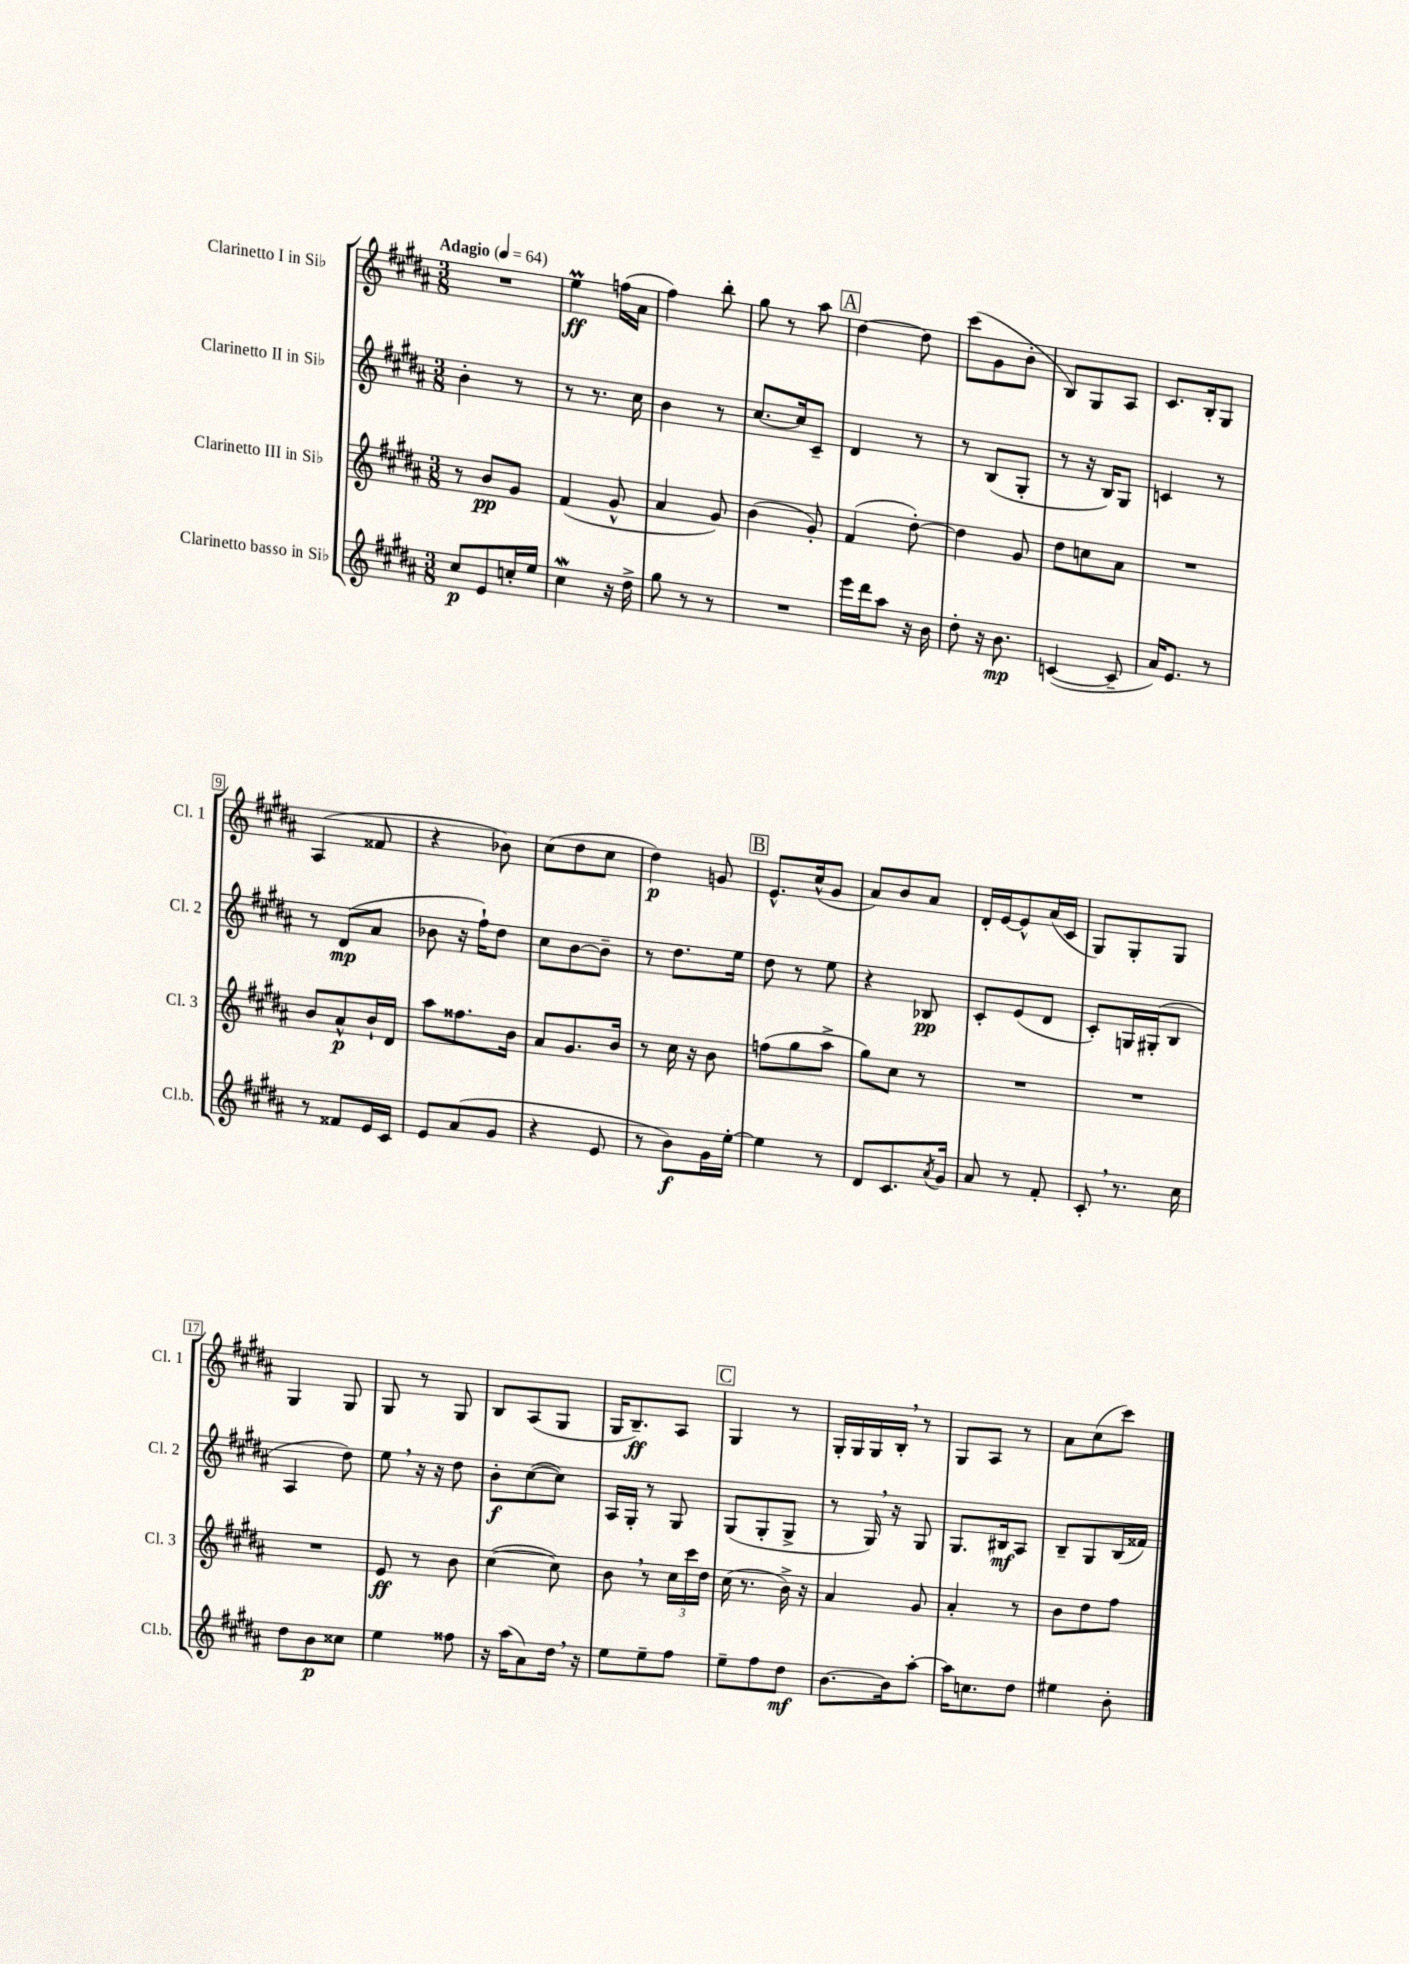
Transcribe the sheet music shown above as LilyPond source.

<<
\new StaffGroup <<
\new Staff = "s0" \with { instrumentName = "Clarinetto I in Sib" shortInstrumentName = "Cl. 1" } {
    \clef treble \key b \major \numericTimeSignature \time 3/8 \tempo "Adagio" 4 = 64
    R4. |
    e''4\prall\ff f''16( ais'16 |
    fis''4) b''8-. |
    gis''8 r8 ais''8 |
    \mark \markup { \box "A" } dis''4~ dis''8 |
    cis'''8( gis'8 b'8-. |
    b8) gis8 ais8 |
    cis'8. b16-. gis8 |
    ais4( fisis'8 |
    r4 bes'8) |
    cis''8( dis''8 cis''8 |
    dis''4\p) g'8 |
    \mark \markup { \box "B" } e'8.-^ cis''16-^( gis'8 |
    ais'8) b'8 ais'8 |
    dis'16-. e'16~ e'8-^ ais'16( cis'16 |
    gis8) gis8-. gis8 |
    gis4 gis8 |
    gis8 r8 gis8 |
    b8 ais8( gis8 |
    gis16 b8.--\ff) ais8 |
    \mark \markup { \box "C" } gis4 r8 |
    gis16-. gis16 gis16 b16-. \breathe r8 |
    gis8 ais8 r8 |
    ais'8 cis''8( cis'''8) \bar "|." |
}
\new Staff = "s1" \with { instrumentName = "Clarinetto II in Sib" shortInstrumentName = "Cl. 2" } {
    \clef treble \key b \major \numericTimeSignature \time 3/8
    b'4-. r8 |
    r8 r8. cis''16 |
    b'4 r8 |
    cis''8.~ cis''16 cis'8-- |
    \mark \markup { \box "A" } dis'4 r8 |
    r8 b8( gis8-. |
    r8 r16 b16) gis8 |
    c'4 r8 |
    r8 dis'8\mp( ais'8 |
    bes'8 r16 fis''16-!) dis''8 |
    cis''8 b'8~ b'8-- |
    r8 dis''8. e''16 |
    \mark \markup { \box "B" } dis''8 r8 e''8 |
    r4 bes8\pp |
    cis'8-. e'8( dis'8 |
    cis'8-.) g16 gis16-.( b8 |
    ais4 dis''8) |
    e''8 \breathe r16 r16 dis''8 |
    b'8-.\f cis''8~( cis''8) |
    ais16 gis16-. r8 gis8 |
    \mark \markup { \box "C" } gis8( gis8-. gis8-> |
    r8 gis16) \breathe r16 gis8 |
    gis8. bis16\mf ais8 |
    b8-- gis8 b16( fisis'16) \bar "|." |
}
\new Staff = "s2" \with { instrumentName = "Clarinetto III in Sib" shortInstrumentName = "Cl. 3" } {
    \clef treble \key b \major \numericTimeSignature \time 3/8
    r8 b'8\pp gis'8 |
    fis'4( gis'8-^ |
    ais'4 gis'8) |
    b'4( gis'8-.) |
    \mark \markup { \box "A" } fis'4( dis''8~-.) |
    dis''4 gis'8 |
    dis''8 c''8 ais'8 |
    R4. |
    b'8 ais'8-^\p b'16-! dis'16 |
    ais''8 fisis''8. b'16 |
    ais'8 gis'8. b'16 |
    r8 cis''16 r16 b'8 |
    \mark \markup { \box "B" } f''8( gis''8 ais''8-> |
    gis''8) cis''8 r8 |
    R4. |
    R4. |
    R4. |
    e'8\ff r8 b'8 |
    cis''4~( cis''8) |
    b'8 \breathe r8 \tuplet 3/2 { cis''16 cis'''16 dis''16 } |
    \mark \markup { \box "C" } cis''16( r8. b'16->) r16 |
    ais'4 gis'8 |
    ais'4-. r8 |
    b'8 dis''8 fis''8 \bar "|." |
}
\new Staff = "s3" \with { instrumentName = "Clarinetto basso in Sib" shortInstrumentName = "Cl.b." } {
    \clef treble \key b \major \numericTimeSignature \time 3/8
    cis''8\p e'8 c''16-. e''16 |
    cis''4\mordent r16 dis''16-> |
    gis''8 r8 r8 |
    R4. |
    \mark \markup { \box "A" } e'''16 dis'''16 ais''8 r16 b'16 |
    dis''8-. r16 b'8.\mp |
    c'4~( c'8-- |
    ais'16) e'8. r8 |
    r8 fisis'8 e'16 cis'16 |
    e'8 ais'8( gis'8 |
    r4 e'8 |
    r8 b'8\f) gis'16 e''16~-. |
    \mark \markup { \box "B" } e''4 r8 |
    dis'8 cis'8. \acciaccatura { ais'8 } gis'16 |
    ais'8 r8 fis'8-. |
    cis'8-. \breathe r8. cis''16 |
    dis''8 b'8\p cisis''8 |
    e''4 fisis''8 |
    r16 ais''16( ais'8) dis''16 \breathe r16 |
    e''8 e''8-- fis''8 |
    \mark \markup { \box "C" } e''8-- fis''8 dis''8\mf |
    b'8.~ b'16 ais''8~-. |
    ais''16 c''8. dis''8 |
    eis''4 b'8-. \bar "|." |
}
>>
>>
\layout { \context { \Score \override BarNumber.stencil = #(make-stencil-boxer 0.1 0.3 ly:text-interface::print) } }
